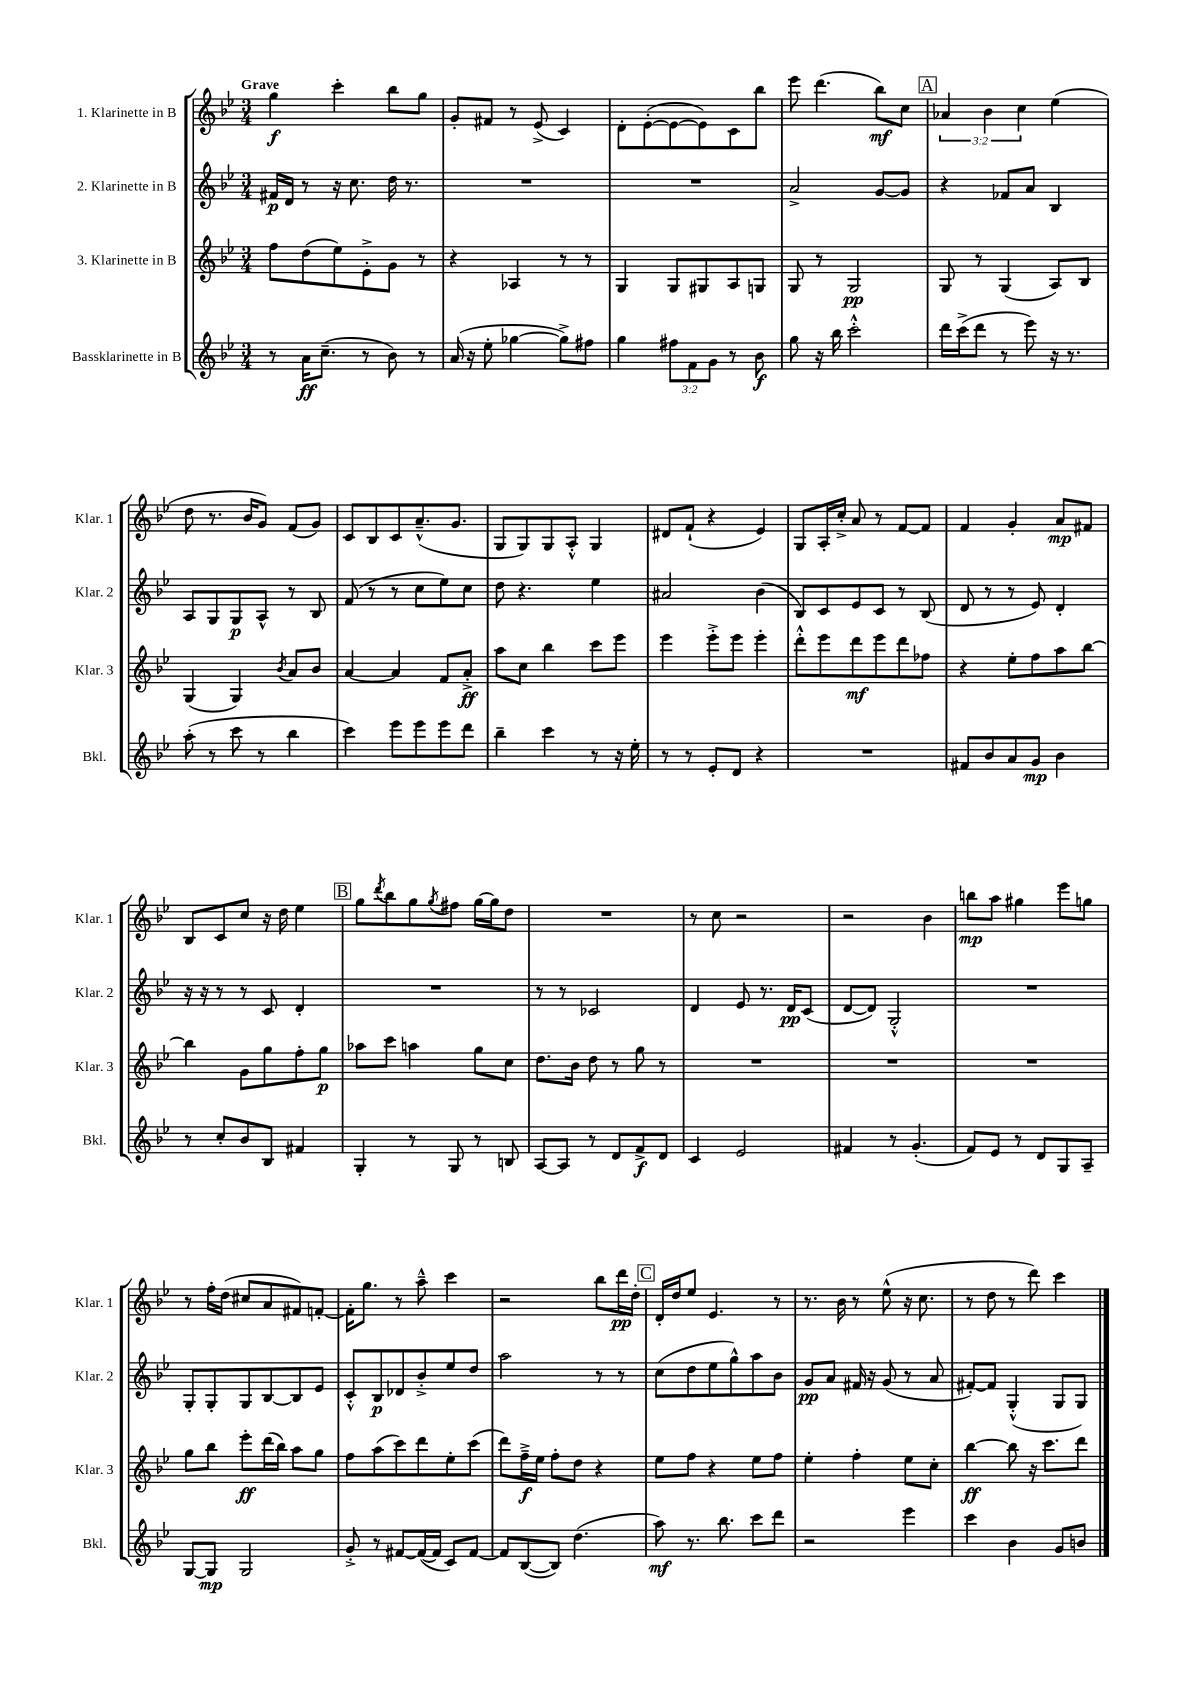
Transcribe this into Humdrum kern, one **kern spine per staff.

**kern	**dynam	**kern	**dynam	**kern	**dynam	**kern	**dynam
*part4	*part4	*part3	*part3	*part2	*part2	*part1	*part1
*staff4	*staff4	*staff3	*staff3	*staff2	*staff2	*staff1	*staff1
*I"Bassklarinette in B	*	*I"3. Klarinette in B	*	*I"2. Klarinette in B	*	*I"1. Klarinette in B	*
*I'Bkl.	*	*I'Klar. 3	*	*I'Klar. 2	*	*I'Klar. 1	*
*clefG2	*	*clefG2	*	*clefG2	*	*clefG2	*
*k[b-e-]	*	*k[b-e-]	*	*k[b-e-]	*	*k[b-e-]	*
*M3/4	*	*M3/4	*	*M3/4	*	*M3/4	*
=1	=1	=1	=1	=1	=1	=1	=1
!	!	!	!	!	!	!LO:TX:a:B:t=Grave	!
8r	.	8ff\L	.	16f#X/LL	p	4gg\	f
.	.	.	.	16d/JJ	.	.	.
16a\KL	ff	(8dd\	.	8r	.	.	.
(8.cc~\J	.	.	.	.	.	.	.
.	.	8ee-\)	.	16r	.	4ccc'\	.
.	.	.	.	8.cc\	.	.	.
8r	.	8e-'^\	.	.	.	.	.
8b-\)	.	8g\J	.	16dd\	.	8bb-\L	.
.	.	.	.	8.r	.	.	.
8r	.	8r	.	.	.	8gg\J	.
=2	=2	=2	=2	=2	=2	=2	=2
(16a/	.	4r	.	2.r	.	8g'/L	.
16r	.	.	.	.	.	.	.
8ee-'\	.	.	.	.	.	8f#X/J	.
[4gg-X\	.	4A-X/	.	.	.	8r	.
.	.	.	.	.	.	(8e-^/	.
8gg-^\L])	.	8r	.	.	.	4c/)	.
8ff#X\J	.	8r	.	.	.	.	.
=3	=3	=3	=3	=3	=3	=3	=3
4gg\	.	4G/	.	2.r	.	8d'\L	.
.	.	.	.	.	.	([8e-'\	.
12ff#X\L	.	8G/L	.	.	.	8e-\_	.
12f\	.	.	.	.	.	.	.
.	.	8G#X/	.	.	.	8e-\])	.
12g\J	.	.	.	.	.	.	.
8r	.	8A/	.	.	.	8c\	.
8b-\	f	8Gn/J	.	.	.	8bb-\J	.
=4	=4	=4	=4	=4	=4	=4	=4
8gg\	.	8G/	.	2a^/	.	8eee-\	.
16r	.	8r	.	.	.	(4.ddd\	.
16bb-\	.	.	.	.	.	.	.
2ccc'^^\	.	2G/	pp	.	.	.	.
.	.	.	.	[8g/L	.	8bb-\L)	mf
.	.	.	.	8g/J]	.	8cc\J	.
!!LO:REH:place=s1:t=A
=5	=5	=5	=5	=5	=5	=5	=5
16ddd\LL	.	8G/	.	4r	.	6a-X/	.
(16ccc^\J	.	.	.	.	.	.	.
8ddd\J	.	8r	.	.	.	.	.
.	.	.	.	.	.	6b-\	.
8r	.	(4G/	.	8f-X/L	.	.	.
.	.	.	.	.	.	6cc\	.
8eee-\)	.	.	.	8a/J	.	.	.
16r	.	8A/L)	.	4B-/	.	(4ee-\	.
8.r	.	.	.	.	.	.	.
.	.	8B-/J	.	.	.	.	.
!!LO:LB:g=z
=6	=6	=6	=6	=6	=6	=6	=6
(8aa'\	.	(4G/	.	8A/L	.	8dd\	.
8r	.	.	.	8G/	.	8.r	.
8ccc\	.	4G/)	.	8G/	p	.	.
.	.	.	.	.	.	16b-/KL	.
8r	.	.	.	8A^^/J	.	8g/J)	.
.	.	8qb-/	.	.	.	.	.
4bb-\	.	8a/L	.	8r	.	(8f/L	.
.	.	8b-/J	.	8B-/	.	8g/J)	.
=7	=7	=7	=7	=7	=7	=7	=7
4ccc\)	.	[4a/	.	(8f/	.	8c/L	.
.	.	.	.	8r	.	8B-/	.
8eee-\L	.	4a/]	.	8r	.	8c/	.
8eee-\	.	.	.	8cc\L	.	(8.a~^^/	.
8eee-\	.	8f/L	.	8ee-\)	.	.	.
.	.	.	.	.	.	8.g/J	.
8ddd\J	.	8a'^/J	ff	8cc\J	.	.	.
=8	=8	=8	=8	=8	=8	=8	=8
4bb-~\	.	8aa\L	.	8dd\	.	8G/L	.
.	.	8cc\J	.	4.r	.	8G/)	.
4ccc\	.	4bb-\	.	.	.	8G/	.
.	.	.	.	.	.	8A'^^/J	.
8r	.	8ccc\L	.	4ee-\	.	4G/	.
16r	.	8eee-\J	.	.	.	.	.
16ee-'\	.	.	.	.	.	.	.
=9	=9	=9	=9	=9	=9	=9	=9
8r	.	4eee-\	.	2a#X/	.	8d#X/L	.
8r	.	.	.	.	.	(8f`/J	.
8e-'/L	.	8eee-'^\L	.	.	.	4r	.
8d/J	.	8eee-\J	.	.	.	.	.
4r	.	4eee-'\	.	(4b-\	.	4e-/)	.
=10	=10	=10	=10	=10	=10	=10	=10
2.r	.	8ddd'^^\L	.	8B-/L)	.	8G/L	.
.	.	8eee-\	.	8c/	.	16A'/L	.
.	.	.	.	.	.	16cc'^/JJ	.
.	.	8ddd\	mf	8e-/	.	8a/	.
.	.	8eee-\	.	8c/J	.	8r	.
.	.	8ddd\	.	8r	.	[8f/L	.
.	.	8ff-X\J	.	(8B-/	.	8f/J]	.
=11	=11	=11	=11	=11	=11	=11	=11
8f#X/L	.	4r	.	8d/	.	4f/	.
8b-/	.	.	.	8r	.	.	.
8a/	.	8ee-'\L	.	8r	.	4g'/	.
8g/J	mp	8ff\	.	8e-/)	.	.	.
4b-\	.	8aa\	.	4d'/	.	8a/L	mp
.	.	[8bb-\J	.	.	.	8f#X/J	.
!!LO:LB:g=z
=12	=12	=12	=12	=12	=12	=12	=12
8r	.	4bb-\]	.	16r	.	8B-/L	.
.	.	.	.	16r	.	.	.
8cc'/L	.	.	.	8r	.	8c/	.
8b-/	.	8g\L	.	8r	.	8cc/J	.
8B-/J	.	8gg\	.	8c/	.	16r	.
.	.	.	.	.	.	16dd\	.
4f#X/	.	8ff'\	.	4d'/	.	4ee-\	.
.	.	8gg\J	p	.	.	.	.
!!LO:REH:place=s1:t=B
=13	=13	=13	=13	=13	=13	=13	=13
4G'/	.	8aa-X\L	.	2.r	.	8gg\L	.
.	.	.	.	.	.	8qddd/	.
.	.	8ccc\J	.	.	.	8bb-\	.
8r	.	4aan\	.	.	.	8gg\	.
.	.	.	.	.	.	8qgg/	.
8G/	.	.	.	.	.	8ff#X\J	.
8r	.	8gg\L	.	.	.	[16gg\LL	.
.	.	.	.	.	.	16gg\J]	.
8Bn/	.	8cc\J	.	.	.	8dd\J	.
=14	=14	=14	=14	=14	=14	=14	=14
[8A/L	.	8.dd\L	.	8r	.	2.r	.
8A/J]	.	.	.	8r	.	.	.
.	.	16b-\Jk	.	.	.	.	.
8r	.	8dd\	.	2c-X/	.	.	.
8d/L	.	8r	.	.	.	.	.
8f^/	f	8gg\	.	.	.	.	.
8d/J	.	8r	.	.	.	.	.
=15	=15	=15	=15	=15	=15	=15	=15
4c/	.	2.r	.	4d/	.	8r	.
.	.	.	.	.	.	8cc\	.
2e-/	.	.	.	8e-/	.	2r	.
.	.	.	.	8.r	.	.	.
.	.	.	.	16d/KL	pp	.	.
.	.	.	.	(8c/J	.	.	.
=16	=16	=16	=16	=16	=16	=16	=16
4f#X/	.	2.r	.	[8d/L	.	2r	.
.	.	.	.	8d/J])	.	.	.
8r	.	.	.	2G'^^/	.	.	.
(4.g'/	.	.	.	.	.	.	.
.	.	.	.	.	.	4b-\	.
=17	=17	=17	=17	=17	=17	=17	=17
8f/L)	.	2.r	.	2.r	.	8bbn\L	mp
8e-/J	.	.	.	.	.	8aa\J	.
8r	.	.	.	.	.	4gg#X\	.
8d/L	.	.	.	.	.	.	.
8G/	.	.	.	.	.	8eee-\L	.
8A~/J	.	.	.	.	.	8ggn\J	.
!!LO:LB:g=z
=18	=18	=18	=18	=18	=18	=18	=18
[8G/L	.	8gg\L	.	8G'/L	.	8r	.
8G/J]	mp	8bb-\J	.	8G'/	.	16ff'\LL	.
.	.	.	.	.	.	(16dd\JJ	.
2G/	.	8eee-'\L	ff	8G/	.	8cc#X/L	.
.	.	(16ddd\L	.	[8B-/	.	8a/	.
.	.	16bb-\JJ)	.	.	.	.	.
.	.	8aa\L	.	8B-/]	.	8f#X/)	.
.	.	8gg\J	.	8e-/J	.	[8fn'/J	.
=19	=19	=19	=19	=19	=19	=19	=19
8g'^/	.	8ff\L	.	8c'^^/L	.	16f'\KL]	.
.	.	.	.	.	.	8.gg\J	.
8r	.	(8aa\	.	8B-/	p	.	.
[8f#X/L	.	8ccc\)	.	8d-X/	.	8r	.
(16f#/L_	.	8ddd\	.	8b-'^/	.	8aa~^^\	.
16f#/JJ]	.	.	.	.	.	.	.
8c/L)	.	8ee-'\	.	8ee-/	.	4ccc\	.
[8f#/J	.	(8ccc\J	.	8dd/J	.	.	.
=20	=20	=20	=20	=20	=20	=20	=20
8f#/L]	.	8ddd\L)	.	2aa\	.	2r	.
([8B-/	.	16ff~^\L	f	.	.	.	.
.	.	16ee-\JJ	.	.	.	.	.
8B-/J])	.	8ff'\L	.	.	.	.	.
(4.dd\	.	8dd\J	.	.	.	.	.
.	.	4r	.	8r	.	8bb-\L	.
.	.	.	.	8r	.	16ddd\L	pp
.	.	.	.	.	.	16dd'\JJ	.
!!LO:REH:place=s1:t=C
=21	=21	=21	=21	=21	=21	=21	=21
8aa\)	mf	8ee-\L	.	(8cc\L	.	16d'/LL	.
.	.	.	.	.	.	16dd/J	.
8.r	.	8ff\J	.	8dd\	.	8ee-/J	.
.	.	4r	.	8ee-\	.	4.e-/	.
8.bb-\	.	.	.	.	.	.	.
.	.	.	.	8gg^^\)	.	.	.
8ccc\L	.	8ee-\L	.	8aa\	.	.	.
8ddd\J	.	8ff\J	.	8b-\J	.	8r	.
=22	=22	=22	=22	=22	=22	=22	=22
2r	.	4ee-'\	.	8g/L	pp	8.r	.
.	.	.	.	8a/J	.	.	.
.	.	.	.	.	.	16b-\	.
.	.	4ff'\	.	16f#X/	.	8r	.
.	.	.	.	16r	.	.	.
.	.	.	.	(8g/	.	(8ee-^^\	.
4eee-\	.	8ee-\L	.	8r	.	16r	.
.	.	.	.	.	.	8.cc\	.
.	.	8cc'\J	.	8a/	.	.	.
=23	=23	=23	=23	=23	=23	=23	=23
4ccc\	.	[4bb-\	ff	[8f#X'/L)	.	8r	.
.	.	.	.	8f#/J]	.	8dd\	.
4b-\	.	8bb-\]	.	(4G'^^/	.	8r	.
.	.	16r	.	.	.	8ddd\)	.
.	.	8.ccc\L	.	.	.	.	.
8g/L	.	.	.	8G/L	.	4ccc\	.
8bn/J	.	8ddd\J	.	8G/J)	.	.	.
==	==	==	==	==	==	==	==
*-	*-	*-	*-	*-	*-	*-	*-
